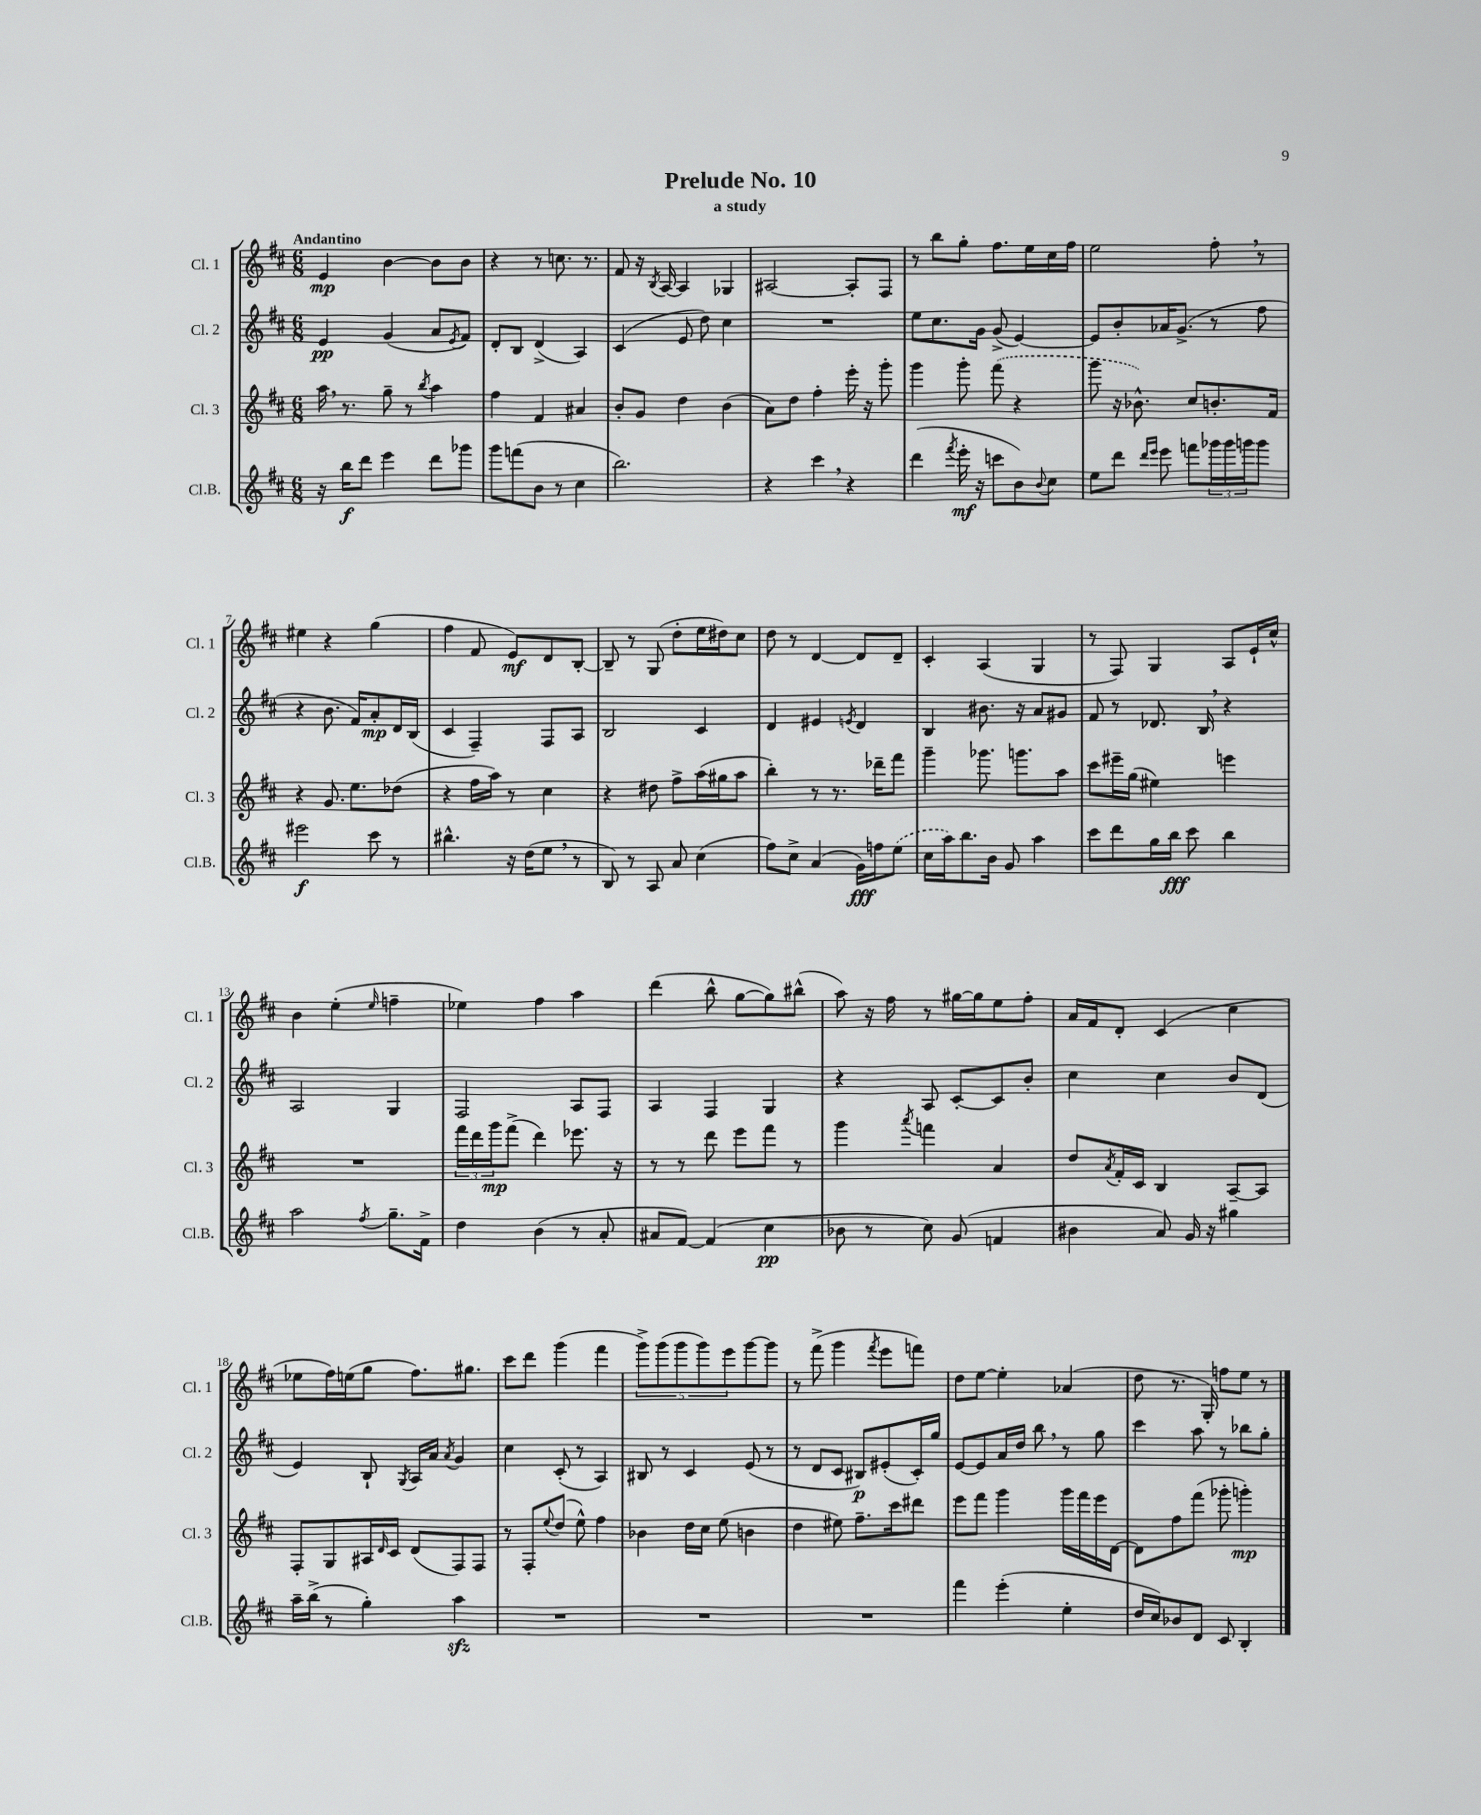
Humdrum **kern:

**kern	**dynam	**kern	**dynam	**kern	**dynam	**kern	**dynam
*part4	*part4	*part3	*part3	*part2	*part2	*part1	*part1
*staff4	*staff4	*staff3	*staff3	*staff2	*staff2	*staff1	*staff1
*I"Cl.B.	*	*I"Cl. 3	*	*I"Cl. 2	*	*I"Cl. 1	*
*I'Cl.B.	*	*I'Cl. 3	*	*I'Cl. 2	*	*I'Cl. 1	*
*clefG2	*	*clefG2	*	*clefG2	*	*clefG2	*
*k[f#c#]	*	*k[f#c#]	*	*k[f#c#]	*	*k[f#c#]	*
*M6/8	*	*M6/8	*	*M6/8	*	*M6/8	*
=1	=1	=1	=1	=1	=1	=1	=1
!	!	!	!	!	!	!LO:TX:a:B:t=Andantino	!
16r	.	16aa,\	.	4e/	pp	4e/	mp
16bb\KL	f	8.r	.	.	.	.	.
8ddd\J	.	.	.	.	.	.	.
4eee\	.	8gg~\	.	(4g/	.	[4b\	.
.	.	8r	.	.	.	.	.
.	.	8qbb/	.	.	.	.	.
8ddd\L	.	4aa\	.	8a/L	.	8b\L]	.
.	.	.	.	8qe/	.	.	.
8ggg-X\J	.	.	.	8f#/J)	.	8b\J	.
=2	=2	=2	=2	=2	=2	=2	=2
8ggg\L	.	4ff#\	.	8d'/L	.	4r	.
(8fffn\	.	.	.	8B/J	.	.	.
8b\J	.	4f#/	.	(4d^/	.	8r	.
8r	.	.	.	.	.	8.ccn\	.
4cc#\	.	4a#X/	.	4A/)	.	.	.
.	.	.	.	.	.	8.r	.
=3	=3	=3	=3	=3	=3	=3	=3
2.bb\)	.	8b'/L	.	(4c#/	.	8f#/	.
.	.	8g/J	.	.	.	16r	.
.	.	.	.	.	.	8qB/	.
.	.	.	.	.	.	[16A/	.
.	.	4dd\	.	8e/	.	4A/]	.
.	.	.	.	8dd\)	.	.	.
.	.	(4b\	.	4cc#\	.	4G-X/	.
=4	=4	=4	=4	=4	=4	=4	=4
4r	.	8a\L)	.	2.r	.	[2A#X/	.
.	.	8dd\J	.	.	.	.	.
4ccc#,\	.	4ff#'\	.	.	.	.	.
4r	.	16eee'\	.	.	.	8A#'/L]	.
.	.	16r	.	.	.	.	.
.	.	8ggg'\	.	.	.	8F#/J	.
=5	=5	=5	=5	=5	=5	=5	=5
(4ddd\	.	4ggg\	.	8ee\L	.	8r	.
.	.	.	.	8.cc#\	.	8bb\L	.
8qfff#/	.	.	.	.	.	.	.
16eee'\	mf	8ggg'\	.	.	.	8gg'\J	.
16r	.	.	.	16g\Jk	.	.	.
8cccn\L	.	(8fff#\	.	(8g^/	.	8.ff#\L	.
8b\)	.	4r	.	[4e/)	.	.	.
.	.	.	.	.	.	16ee\L	.
8qqb/	.	.	.	.	.	.	.
8cc#\J	.	.	.	.	.	16cc#\	.
.	.	.	.	.	.	16ff#\JJ	.
=6	=6	=6	=6	=6	=6	=6	=6
8ee\L	.	8ggg\	.	8e/L]	.	2ee\	.
8ddd\J	.	16r	.	8b'/	.	.	.
.	.	8.b-X^^\)	.	.	.	.	.
16qqddd/LL	.	.	.	.	.	.	.
16qqeee/JJ	.	.	.	.	.	.	.
8eee\	.	.	.	16a-X/K	.	.	.
.	.	.	.	(8.g^/J	.	.	.
8fffn\L	.	8cc#/L	.	.	.	.	.
24ggg-X\L	.	8.bn'/	.	8r	.	8ff#',\	.
24ggg-\	.	.	.	.	.	.	.
24gggn\J	.	.	.	.	.	.	.
8ggg\J	.	.	.	8ff#\	.	8r	.
.	.	16f#/Jk	.	.	.	.	.
!!LO:LB:g=z
=7	=7	=7	=7	=7	=7	=7	=7
2eee#X\	f	4r	.	4r	.	4ee#X\	.
.	.	8.g/	.	8.b\	.	4r	.
.	.	8.ee\L	.	16f#/KL)	.	.	.
8ccc#\	.	.	.	8a'/	mp	(4gg\	.
8r	.	(8dd-X\J	.	16d/L	.	.	.
.	.	.	.	(16B/JJ	.	.	.
=8	=8	=8	=8	=8	=8	=8	=8
4.bb#X^^\	.	4r	.	4c#/	.	4ff#\	.
.	.	16ff#\LL	.	4F#~/)	.	8f#/	.
.	.	16aa\JJ)	.	.	.	.	.
16r	.	8r	.	.	.	8e/L)	mf
(16dd\KL	.	.	.	.	.	.	.
8ee,\J	.	4cc#\	.	8F#/L	.	8d/	.
8r	.	.	.	8A/J	.	[8B'/J	.
=9	=9	=9	=9	=9	=9	=9	=9
8B/)	.	4r	.	2B/	.	8B~/]	.
8r	.	.	.	.	.	8r	.
8A/	.	8dd#X\	.	.	.	(8G/	.
8a/	.	8ff#^\L	.	.	.	8dd'\L	.
(4cc#\	.	(16aa\L	.	4c#/	.	16ee\L	.
.	.	16gg#X\J	.	.	.	16dd#X\J)	.
.	.	8aa\J	.	.	.	8cc#\J	.
=10	=10	=10	=10	=10	=10	=10	=10
8ff#\L)	.	4bb'\)	.	4d/	.	8dd\	.
8cc#^\J	.	.	.	.	.	8r	.
(4a/	.	8r	.	4e#X/	.	[4d/	.
.	.	8.r	.	.	.	.	.
.	.	.	.	8qen/	.	.	.
16g\LL)	fff	.	.	4d/	.	8d/L]	.
16ffn\J	.	16ddd-X~\KL	.	.	.	.	.
(8ee\J	.	8fff#\J	.	.	.	8d~/J	.
=11	=11	=11	=11	=11	=11	=11	=11
16cc#\LL	.	4ggg~\	.	4B/	.	4c#'/	.
16aa\J)	.	.	.	.	.	.	.
8.bb\	.	.	.	.	.	.	.
.	.	8.ggg-X\	.	8.b#X\	.	(4A/	.
16b\Jk	.	.	.	.	.	.	.
8g/	.	.	.	.	.	.	.
.	.	8.gggn\L	.	16r	.	.	.
4aa\	.	.	.	8a/L	.	4G/	.
.	.	8aa\J	.	8g#X/J	.	.	.
=12	=12	=12	=12	=12	=12	=12	=12
8ccc#\L	.	8ccc#\L	.	8f#/	.	8r	.
8ddd\	.	16eee#X~\L	.	8r	.	8F#/)	.
.	.	(16gg\JJ	.	.	.	.	.
16gg\L	.	4ee#X\)	.	8.d-X/	.	4G/	.
16bb\JJ	fff	.	.	.	.	.	.
8ccc#\	.	.	.	.	.	.	.
.	.	.	.	16B,/	.	.	.
4bb\	.	4eeen\	.	4r	.	8A/L	.
.	.	.	.	.	.	16e`/L	.
.	.	.	.	.	.	16cc#^^/JJ	.
!!LO:LB:g=z
=13	=13	=13	=13	=13	=13	=13	=13
2aa\	.	2.r	.	2A/	.	4b\	.
.	.	.	.	.	.	(4ee'\	.
8qff#/	.	.	.	.	.	16qqee/	.
8.gg~\L	.	.	.	4G/	.	4ffn~\	.
16f#^\Jk	.	.	.	.	.	.	.
=14	=14	=14	=14	=14	=14	=14	=14
4dd\	.	24fff#\LL	.	2F#/	.	4ee-X\)	.
.	.	24ddd\	.	.	.	.	.
.	.	24ggg\J	mp	.	.	.	.
.	.	(8fff#^\J	.	.	.	.	.
(4b\	.	4ddd\)	.	.	.	4ff#\	.
8r	.	8.eee-X\	.	8A/L	.	4aa\	.
8a'/	.	.	.	8F#/J	.	.	.
.	.	16r	.	.	.	.	.
=15	=15	=15	=15	=15	=15	=15	=15
8a#X/L	.	8r	.	4A/	.	(4ddd\	.
[8f#/J)	.	8r	.	.	.	.	.
(4f#/]	.	8ddd\	.	4F#/	.	8bb^^\	.
.	.	8eee\L	.	.	.	[8gg\L	.
4cc#\	pp	8fff#\J	.	4G/	.	8gg\])	.
.	.	8r	.	.	.	(8bb#X^^\J	.
=16	=16	=16	=16	=16	=16	=16	=16
8b-X\	.	4ggg\	.	4r	.	8aa\)	.
8r	.	.	.	.	.	16r	.
.	.	.	.	.	.	16ff#\	.
.	.	8qaaa/	.	.	.	.	.
8cc#\)	.	4fffn\	.	8A/	.	8r	.
(8g/	.	.	.	[8c#'/L	.	[16gg#X\LL	.
.	.	.	.	.	.	16gg#\J]	.
4fn/	.	4a/	.	8c#/]	.	8ee\	.
.	.	.	.	8b'/J	.	8ff#'\J	.
=17	=17	=17	=17	=17	=17	=17	=17
4b#X\	.	8dd/L	.	4cc#\	.	16a/LL	.
.	.	.	.	.	.	16f#/J	.
.	.	8qa/	.	.	.	.	.
.	.	16f#'/L	.	.	.	8d'/J	.
.	.	16c#/JJ	.	.	.	.	.
8a/)	.	4B/	.	4cc#\	.	(4c#/	.
16g/	.	.	.	.	.	.	.
16r	.	.	.	.	.	.	.
4gg#X\	.	[8A~/L	.	8b/L	.	4cc#\	.
.	.	8A/J]	.	(8d/J	.	.	.
!!LO:LB:g=z
=18	=18	=18	=18	=18	=18	=18	=18
16aa~\LL	.	8F#'/L	.	4e/)	.	8ee-X\L	.
(16bb^\JJ	.	.	.	.	.	.	.
8r	.	8G/	.	.	.	16ff#\L)	.
.	.	.	.	.	.	(16een\J	.
4gg'\)	.	16A#X/L	.	8B`/	.	8gg\J	.
.	.	16qqd/	.	.	.	.	.
.	.	16c#/JJ	.	.	.	.	.
.	.	.	.	8qG/	.	.	.
.	.	(8d/L	.	16A/LL	.	8.ff#\L)	.
.	.	.	.	16a/JJ	.	.	.
.	.	.	.	8qa/	.	.	.
4aazz\	.	8F#/)	.	4g/	.	.	.
.	.	.	.	.	.	8.gg#X\J	.
.	.	8F#/J	.	.	.	.	.
=19	=19	=19	=19	=19	=19	=19	=19
2.r	.	8r	.	4cc#\	.	8ccc#\L	.
.	.	8F#'/L	.	.	.	8ddd\J	.
.	.	8qqee/	.	.	.	.	.
.	.	(8dd/J	.	(8c#'/	.	(4ggg\	.
.	.	8ee^^\)	.	8r	.	.	.
.	.	4ff#\	.	4A/)	.	4fff#\	.
=20	=20	=20	=20	=20	=20	=20	=20
2.r	.	4b-X\	.	8B#X/	.	10ggg^\L)	.
.	.	.	.	.	.	(10ggg\	.
.	.	.	.	8r	.	.	.
.	.	.	.	.	.	10ggg\	.
.	.	16dd\LL	.	4c#/	.	.	.
.	.	.	.	.	.	10ggg\)	.
.	.	16cc#\JJ	.	.	.	.	.
.	.	(8ee\	.	.	.	.	.
.	.	.	.	.	.	10eee\	.
.	.	4bn\	.	(8e/	.	[8ggg\	.
.	.	.	.	8r	.	8ggg\J]	.
=21	=21	=21	=21	=21	=21	=21	=21
2.r	.	4dd\	.	8r	.	8r	.
.	.	.	.	8d/L	.	(8fff#^\	.
.	.	8ee#X\)	.	8c#/J	.	4ggg\	.
.	.	8.ff#~\L	.	8B#X/L)	p	.	.
.	.	.	.	.	.	8qfff#/	.
.	.	.	.	(8e#X'/	.	8eee\L	.
.	.	16ccc#\k	.	.	.	.	.
.	.	8ddd#X\J	.	16c#'/L)	.	8fffn\J)	.
.	.	.	.	16gg/JJ	.	.	.
=22	=22	=22	=22	=22	=22	=22	=22
4fff#\	.	8eee\L	.	[8e/L	.	8dd\L	.
.	.	8fff#\J	.	8e/]	.	[8ee\J	.
(4eee'\	.	4ggg\	.	16a/L	.	4ee'\]	.
.	.	.	.	16dd/JJ	.	.	.
.	.	.	.	8bb,\	.	.	.
4ee'\	.	16ggg\LL	.	8r	.	(4a-X/	.
.	.	16fff#\	.	.	.	.	.
.	.	16eee\	.	8gg\	.	.	.
.	.	[16d\JJ	.	.	.	.	.
=23	=23	=23	=23	=23	=23	=23	=23
16dd/LL	.	8d\L]	.	4ccc#\	.	8dd\	.
16cc#/J)	.	.	.	.	.	.	.
8b-X/	.	8ff#\	.	.	.	8.r	.
8d/J	.	(8fff#\J	.	8aa\	.	.	.
.	.	.	.	.	.	16G'/)	.
8c#/	.	8ggg-X'\	.	8r	.	8ffn\L	.
4B'/	.	4gggn'\)	mp	8bb-X\L	.	8ee\J	.
.	.	.	.	8gg'\J	.	8r	.
==	==	==	==	==	==	==	==
*-	*-	*-	*-	*-	*-	*-	*-
